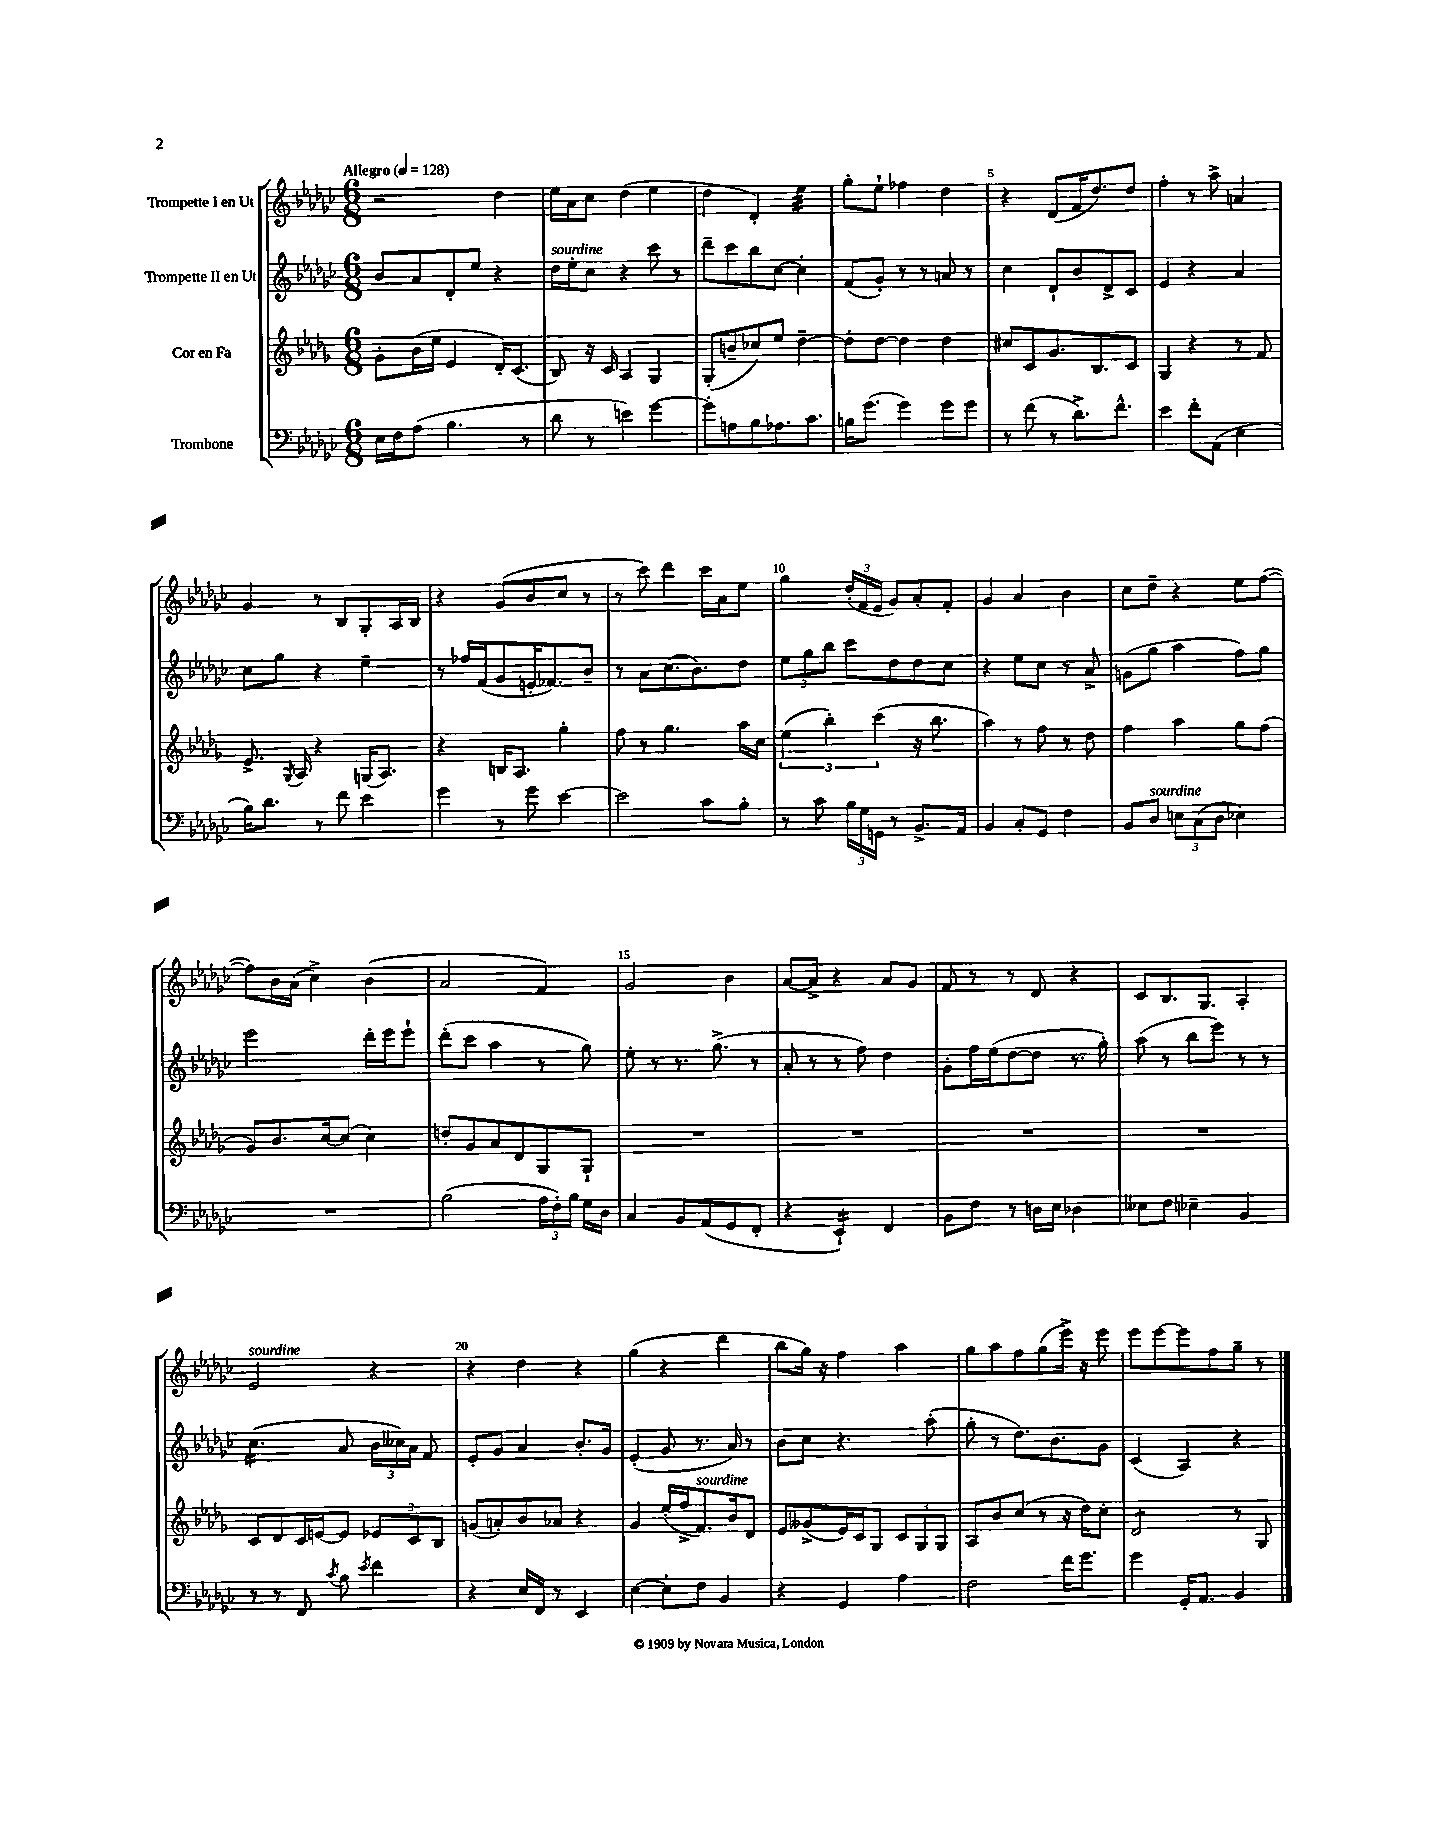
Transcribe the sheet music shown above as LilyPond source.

<<
\new StaffGroup <<
\new Staff = "s0" \with { instrumentName = "Trompette I en Ut" } {
    \clef treble \key ges \major \numericTimeSignature \time 6/8 \tempo "Allegro" 4 = 128
    \autoBeamOff r2 des''4 |
    ees''16[ aes'16 ces''8] des''4( ees''4 |
    des''4 des'4-.) ees''4:32 |
    ges''8[-. ees''8]-! fes''4 des''4 |
    r4 des'8[( f'16 des''8.) des''8] |
    f''4-. r8 aes''8-> a'4 |
    ges'4 r8 bes8[ ges8-. aes16 bes16] |
    r4 ges'8[( bes'8 ces''8] r8 |
    r8 ces'''8) des'''4 ces'''16[ aes'16 ees''8] |
    ges''4 \tuplet 3/2 { des''16[-.( f'16 ees'16] } ges'8[) aes'8-. f'8]-. |
    ges'4 aes'4 bes'4 |
    ces''8[ des''8]-- r4 ees''8[ f''8]~( |
    f''8[) bes'16 aes'16]( ces''4->) bes'4( |
    aes'2 f'4) |
    ges'2 bes'4 |
    aes'8[~ aes'8]-> r4 aes'8[ ges'8] |
    f'8 r8 r8 des'8 r4 |
    ces'8[ bes8. ges8.] aes4-. |
    ees'2^\markup { \italic "sourdine" } r4 |
    r4 des''4 r4 |
    ges''4( r4 des'''4 |
    bes''8[ ges''16]) r16 f''4 aes''4 |
    ges''8[ aes''8 f''8 ges''8( ees'''16]->) r16 ees'''8 |
    ees'''8[ ees'''8~ ees'''8 f''8 ges''8]-- r8 \bar "|." |
}
\new Staff = "s1" \with { instrumentName = "Trompette II en Ut" } {
    \clef treble \key ges \major \numericTimeSignature \time 6/8
    \autoBeamOff bes'8[ aes'8 des'8-. ees''8] r4 |
    des''16[^\markup { \italic "sourdine" } ees''16-. ces''8] r4 ces'''8 r8 |
    des'''8[-- ces'''8 bes''8 ces''8]~ ces''4-. |
    f'8[( ges'8]-.) r8 r8 a'8 r8 |
    ces''4 des'8[-! bes'8 des'8-> ces'8] |
    ees'4 r4 aes'4 |
    ces''8[ ges''8] r4 ees''4-- |
    r8 fes''16[ f'16( ges'8 e'16-. fes'8.) bes'8]-- |
    r8 aes'8[ ces''8.( bes'8.) des''8] |
    \tuplet 3/2 { ees''8[ ges''8 bes''8] } ces'''8[ des''8 des''8 ces''8] |
    r4 ees''8[ ces''8] r8 aes'8-> |
    g'8[( ges''8] aes''4 f''8[) ges''8] |
    ees'''2 des'''16[-. ees'''16 ees'''8]-! |
    des'''8[-.( ces'''8] aes''4 r8 ges''8) |
    ees''8-. r8 r8. ges''8.->( r8 |
    aes'8-. r8 r8 f''8) des''4 |
    ges'8[-. f''16 ees''16( des''8~ des''8] r8. ges''16-.) |
    aes''8( r8 bes''8[ ees'''8]) r8 r8 |
    ces''4.:16( aes'8 \tuplet 3/2 { bes'16[ ceses''16) aes'16] } f'8 |
    ees'8[-. ges'8] aes'4 bes'8.[-. ges'16] |
    ees'4-.( ges'8 r8. aes'16) r8 |
    bes'8[ ces''8] r4. aes''8-.( |
    ges''8-. r8 des''8.[) bes'8. ges'8] |
    ces'4( aes4) r4 \bar "|." |
}
\new Staff = "s2" \with { instrumentName = "Cor en Fa" } {
    \clef treble \key des \major \numericTimeSignature \time 6/8
    \autoBeamOff ges'8[-. bes'16( ees''16] ees'4 des'16[-.) c'8.]( |
    bes8) r16 c'16 aes4 ges4 |
    ges8[-.( b'8-- ces''8) ees''8] des''4~-- |
    des''8[-. des''8]~ des''4 des''4 |
    cis''8[ c'8 ges'8. bes8. c'8] |
    ges4 r4 r8 f'8 |
    ees'8.-> \acciaccatura { ges8 } aes16 r4 g16[( aes8.]) |
    r4 b16[ aes8.] ges''4-. |
    f''8 r8 ges''4. aes''16[ c''16] |
    \tuplet 3/2 { ees''4( bes''4-.) c'''4( } r16 bes''8. |
    aes''4) r8 f''8 r8 des''8 |
    f''4 aes''4 ges''8[ f''8]( |
    ges'8[) bes'8. c''16~ c''8]( c''4) |
    d''8[-. ges'8 aes'8 des'8 ges8 ges8]-! |
    R2. |
    R2. |
    R2. |
    R2. |
    c'8[ des'8 c'16 e'16~ e'8] \tuplet 3/2 { ees'8[ c'8 bes8] } |
    g'8[( a'8-.) bes'8 aes'8] r4 |
    ges'4 ees''16[-.( f''16-> f'8.^\markup { \italic "sourdine" }) bes'16 des'8] |
    ees'8[ geses'8->( ees'16) c'16 ges8] \tuplet 3/2 { c'8[ ges8 ges8] } |
    aes8[ bes'8 c''8]( r8 r16 des''16[) c''8]-. |
    des'2:8 r8 ges8 \bar "|." |
}
\new Staff = "s3" \with { instrumentName = "Trombone" } {
    \clef bass \key ges \major \numericTimeSignature \time 6/8
    \autoBeamOff ees16[ f16 aes8]( bes4. r8 |
    des'8 r8 e'4) ges'4~ |
    ges'8[-. a8 bes8 aes8. ces'8.] |
    b16[ ges'8.]( ges'4) ges'8[ ges'8] |
    r8 f'8( r8 des'8.[->) f'8.]-^ |
    ees'4 f'8[-. aes,8]( ees4 |
    bes16[) des'8.] r8 f'8 ees'4 |
    ges'4 r8 ges'8 ees'4~ |
    ees'2 ces'8[ bes8]-. |
    r8 ces'8 \tuplet 3/2 { bes16[ ges16 g,16] } r8 bes,8.[-> aes,16] |
    bes,4 ces8[-. ges,8] f4 |
    bes,8[ des8]^\markup { \italic "sourdine" } \tuplet 3/2 { e8[ ces8( des8] } ees4) |
    R2. |
    bes2( \tuplet 3/2 { aes16[ f16-.) bes16] } ges16[ des16] |
    ces4 bes,8[ aes,8( ges,8 f,8]-. |
    r4 ees,4:16-!) f,4 |
    bes,8[ f8] r8 d16[ ees16] des4 |
    eeses8[ f8] ees4-- bes,4 |
    r8 r8 f,8 \acciaccatura { ces'8 } bes8 \acciaccatura { ees'8 } f'4 |
    r4 ees16[ f,16] r8 ees,4 |
    ees4~ ees8[-. f8] bes,4 |
    r4 ges,4 aes4 |
    f2 f'16[ ges'8.] |
    ges'4 ges,16[-. aes,8.] bes,4 \bar "|." |
}
>>
>>
\layout { \context { \Score \override BarNumber.break-visibility = ##(#f #t #t) barNumberVisibility = #(every-nth-bar-number-visible 5) } }
